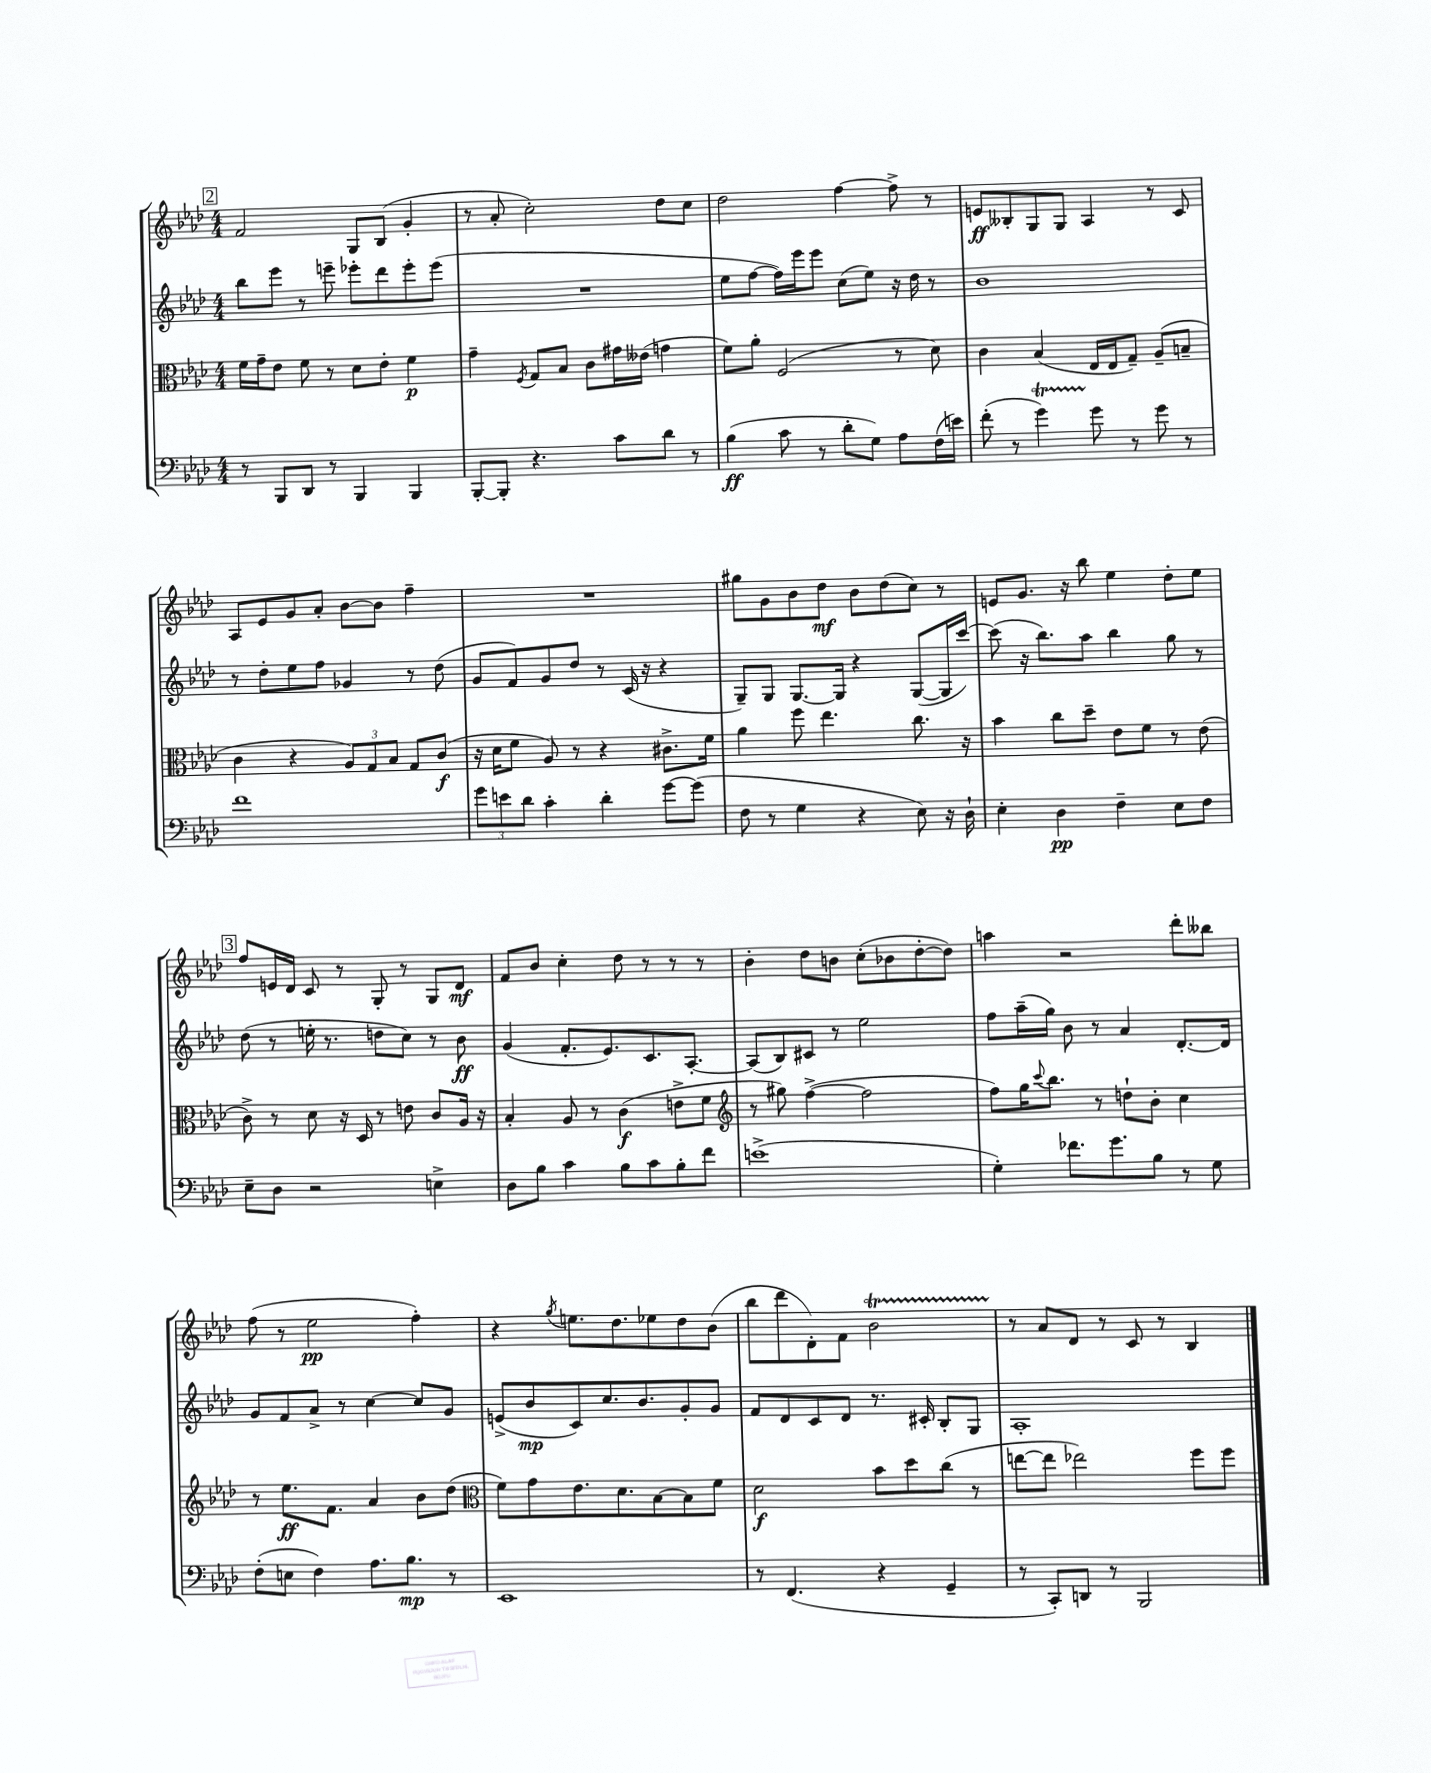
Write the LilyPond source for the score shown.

<<
\new StaffGroup <<
\new Staff = "s0" {
    \clef treble \key aes \major \numericTimeSignature \time 4/4
    \mark \markup { \box "2" } f'2 g8 bes8( g'4-. |
    r8 aes'8-. c''2-.) des''8 c''8 |
    des''2 f''4~ f''8-> r8 |
    e'8\ff beses8-. g8 g8 aes4 r8 c'8 |
    aes8 ees'8 g'8 aes'8-. bes'8~ bes'8 f''4-- |
    R1 |
    gis''8 g'8 bes'8 des''8\mf bes'8 des''8( c''8) r8 |
    e'8 g'8. r16 bes''8 ees''4 des''8-. ees''8 |
    \mark \markup { \box "3" } f''8 e'16 des'16 c'8 r8 g8-. r8 g8 des'8\mf |
    f'8 bes'8 c''4-. des''8 r8 r8 r8 |
    bes'4-. des''8 b'8 c''8-.( bes'8 des''8~-. des''8) |
    a''4 r2 des'''8-. beses''8 |
    f''8( r8 ees''2\pp f''4-.) |
    r4 \acciaccatura { g''8 } e''8. des''8. ees''8 des''8 bes'8( |
    bes''8 des'''8 des'8-.) f'8 bes'2\startTrillSpan |
    r8\stopTrillSpan aes'8 des'8 r8 c'8 r8 bes4 \bar "|." |
}
\new Staff = "s1" {
    \clef treble \key aes \major \numericTimeSignature \time 4/4
    \mark \markup { \box "2" } bes''8 ees'''8 r8 e'''8-- ees'''8-. des'''8 ees'''8-. ees'''8( |
    R1 |
    ees''8 f''8~ f''16) ees'''16 ees'''8 c''8( ees''8) r16 des''16 r8 |
    bes'1 |
    r8 des''8-. ees''8 f''8 ges'4 r8 des''8( |
    g'8 f'8) g'8 des''8 r8 c'16( r16 r4 |
    g8--) g8 g8.~ g16 r4 g8~( g16 c'''16~) |
    c'''8( r16 bes''8.) aes''8 bes''4 g''8 r8 |
    \mark \markup { \box "3" } des''8( r8 e''16-. r8. d''8 c''8) r8 bes'8\ff |
    g'4( f'8.-. ees'8.) c'8. aes8.~-. |
    aes8( bes8) cis'8 r8 ees''2 |
    f''8 aes''16--( g''16) bes'8 r8 aes'4 des'8.~-. des'16 |
    g'8 f'8 aes'8-> r8 c''4~ c''8 g'8 |
    e'8->( bes'8\mp c'8) c''8. bes'8. g'8-. g'8 |
    f'8 des'8 c'8 des'8 r8. cis'16-. bes8-. g8 |
    aes1-. \bar "|." |
}
\new Staff = "s2" {
    \clef alto \key aes \major \numericTimeSignature \time 4/4
    \mark \markup { \box "2" } f'16 g'16-- ees'8 f'8 r8 des'8 ees'8-. f'4\p |
    g'4-- \acciaccatura { f8 } g8 bes8 c'8 gis'16 eeses'16( g'4 |
    f'8) aes'8-. f2( r8 des'8) |
    c'4 bes4( ees16 ees16 g8--) aes8--( b8-- |
    c'4 r4 \tuplet 3/2 { aes8) g8 bes8 } g8 c'8\f( |
    r16 des'16 f'8 aes8) r8 r4 cis'8.-> f'16 |
    aes'4 f''8 ees''4. c''8. r16 |
    bes'4 c''8 des''8-- ees'8 f'8 r8 ees'8( |
    \mark \markup { \box "3" } c'8->) r8 des'8 r16 des16 r8 e'8 c'8 aes16 r16 |
    bes4-. aes8 r8 c'4\f( e'8-> f'8 |
    \clef treble r8 gis''8) f''4~->( f''2 |
    f''8) g''16 \appoggiatura { c'''8 } bes''8. r8 d''8-! bes'8-. c''4 |
    r8 ees''8.\ff f'8. aes'4 bes'8 des''8( |
    \clef alto f'8) g'8 ees'8. des'8. bes8~ bes8 f'8 |
    des'2\f bes'8 des''8 c''8( r8 |
    e''8~ e''8 ees''2) f''8 f''8 \bar "|." |
}
\new Staff = "s3" {
    \clef bass \key aes \major \numericTimeSignature \time 4/4
    \mark \markup { \box "2" } r8 bes,,8 des,8 r8 bes,,4 bes,,4 |
    bes,,8~-. bes,,8-. r4. c'8 des'8 r8 |
    bes4\ff( c'8 r8 des'8-. g8) aes8 f16( e'16) |
    f'8-.( r8 g'4\startTrillSpan) g'8\stopTrillSpan r8 g'8 r8 |
    f'1 |
    \tuplet 3/2 { g'8 e'8 des'8 } c'4-. des'4-. g'8~ g'8( |
    f8 r8 g4 r4 ees8) r16 des16-! |
    ees4-. des4\pp f4-- ees8 f8 |
    \mark \markup { \box "3" } ees8-- des8 r2 e4-> |
    des8 bes8 c'4 bes8 c'8 bes8-. f'8 |
    e'1->( |
    g4-.) fes'8. g'8. bes8 r8 g8 |
    f8-.( e8 f4) aes8. bes8.\mp r8 |
    ees,1 |
    r8 f,4.( r4 g,4-- |
    r8 c,8-.) d,8 r8 bes,,2 \bar "|." |
}
>>
>>
\layout { \context { \Score \remove "Bar_number_engraver" } }
